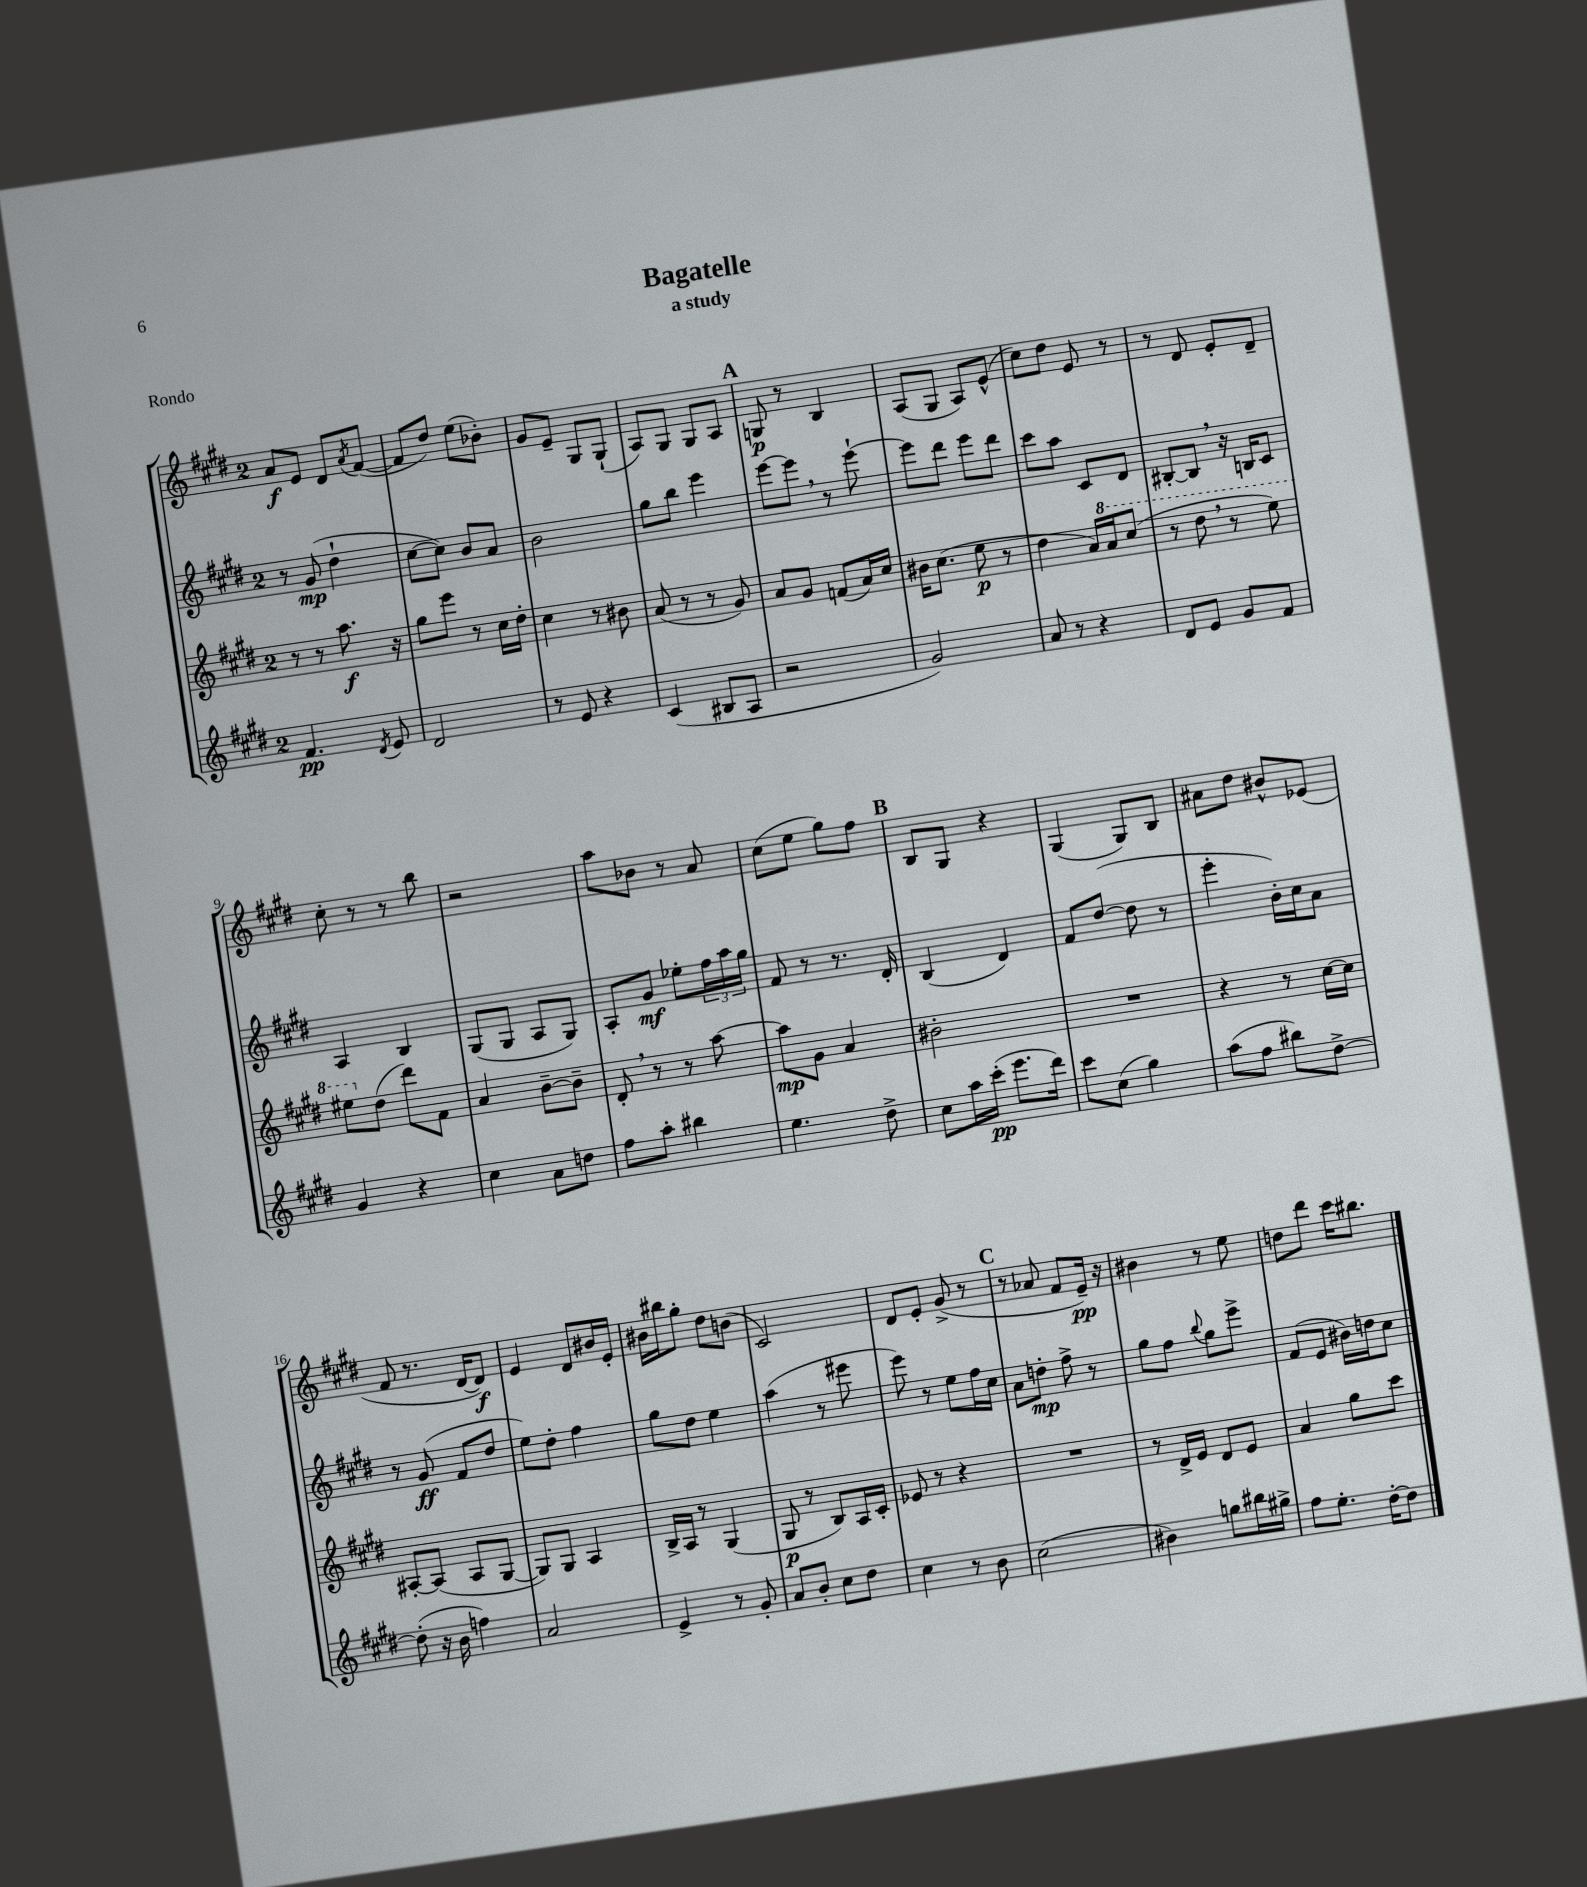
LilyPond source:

\header { title = "Bagatelle" subtitle = "a study" piece = "Rondo" }
<<
\new StaffGroup <<
\new Staff = "s0" {
    \clef treble \key e \major \once \override Staff.TimeSignature.style = #'single-digit \time 2/4
    a'8\f e'8 dis'8 \acciaccatura { a'8 } fis'8~( |
    fis'8 dis''8) e''8( bes'8-.) |
    gis'8 e'8-- gis8 gis8-!( |
    a8) gis8 gis8 a8 |
    \mark \markup { \bold "A" } g8\p r8 b4 |
    a8( gis8 a8) e'8-^( |
    cis''8) dis''8 e'8 r8 |
    r8 dis'8 e'8-. dis'8-- |
    cis''8-. r8 r8 b''8 |
    r2 |
    a''8 bes'8 r8 a'8 |
    cis''8( e''8 gis''8) fis''8 |
    \mark \markup { \bold "B" } b8 gis8 r4 |
    gis4( gis8) b8 |
    ais'8 dis''8 bis'8-^ ees'8( |
    fis'8 r8. dis'16~ dis'8\f) |
    e'4 dis'8 bis'16 e'16-. |
    bis'16 bis''16 gis''8-. dis''8 b'8( |
    cis'2) |
    dis'8 e'8-. gis'8->( r8 |
    \mark \markup { \bold "C" } r8 aes'8 fis'8 e'16--\pp) r16 |
    bis'4 r8 e''8 |
    d''8 dis'''8 cis'''16 bis''8. \bar "|." |
}
\new Staff = "s1" {
    \clef treble \key e \major \once \override Staff.TimeSignature.style = #'single-digit \time 2/4
    r8 gis'8\mp( dis''4-! |
    cis''8~ cis''8) b'8 a'8 |
    b'2 |
    gis''8 b''8 e'''4 |
    \mark \markup { \bold "A" } e'''8~ e'''8 \breathe r8 e'''8~-! |
    e'''8 dis'''8 e'''8 dis'''8 |
    cis'''8 a''8 cis'8 dis'8 |
    bis8~-. bis8 \breathe r16 b16 cis'8 |
    a4 b4 |
    gis8( gis8 a8 gis8) |
    a8-. gis'8\mf ees''8-. \tuplet 3/2 { fis''16 a''16 gis''16 } |
    fis'8 r8 r8. dis'16-. |
    \mark \markup { \bold "B" } b4( dis'4) |
    fis'8 dis''8~( dis''8 r8 |
    e'''4-. b'16-.) cis''16 a'8 |
    r8 gis'8\ff( fis'8 dis''8 |
    e''8) dis''8-. fis''4 |
    gis''8 dis''8 e''4 |
    a''4( r8 eis'''8 |
    e'''8) r8 e''8 fis''16 cis''16 |
    \mark \markup { \bold "C" } a'8 d''8-.\mp fis''8-> r8 |
    gis''8 fis''8 \appoggiatura { b''8 } gis''8 e'''8-> |
    fis'8( e'8 bis'16) d''16 cis''8 \bar "|." |
}
\new Staff = "s2" {
    \clef treble \key e \major \once \override Staff.TimeSignature.style = #'single-digit \time 2/4
    r8 r8 a''8.\f r16 |
    gis''8 e'''8 r8 cis''16 dis''16-. |
    cis''4 r8 bis'8 |
    a'8( r8 r8 gis'8) |
    \mark \markup { \bold "A" } a'8 gis'8 f'8( a'16) cis''16 |
    bis'16 cis''8.( e''8\p r8 |
    dis''4 a'16) \ottava #1 a''16 cis'''8( |
    r8 dis'''8 \breathe r8 e'''8) |
    eis'''8 \ottava #0 dis''8( dis'''8) fis'8 |
    a'4 b'8~-- b'8-- |
    dis'8-. \breathe r8 r8 a''8~ |
    a''8\mp gis'8 a'4 |
    \mark \markup { \bold "B" } bis'2-. |
    R2 |
    r4 r8 cis''16~ cis''16 |
    ais8~-. ais8( ais8 gis8~ |
    gis8) gis8 a4 |
    b16-> a16 r8 gis4( |
    gis8\p r8 b8) a16 cis'16-. |
    ees'8 r8 r4 |
    \mark \markup { \bold "C" } R2 |
    r8 dis'16-> e'16 dis'8 e'8 |
    a'4 gis''8 cis'''8 \bar "|." |
}
\new Staff = "s3" {
    \clef treble \key e \major \once \override Staff.TimeSignature.style = #'single-digit \time 2/4
    fis'4.\pp \acciaccatura { dis'8 } e'8 |
    dis'2 |
    r8 e'8 r4 |
    cis'4( bis8 a8 |
    \mark \markup { \bold "A" } r2 |
    gis'2) |
    a'8 r8 r4 |
    dis'8 e'8 gis'8 fis'8 |
    gis'4 r4 |
    cis''4 a'8 d''8 |
    fis''8 a''8-. bis''4 |
    e''4. dis''8-> |
    \mark \markup { \bold "B" } cis''8 a''16 cis'''16-.\pp( e'''8. dis'''16) |
    cis'''8 cis''8( gis''4) |
    a''8( fis''8 bis''8) dis''8~-> |
    dis''8-.( r16 b'16 f''4) |
    a'2 |
    e'4-> r8 gis'8-. |
    a'8 b'8-. cis''8 dis''8 |
    cis''4 r8 b'8 |
    \mark \markup { \bold "C" } cis''2( |
    bis'4) g''8 bis''16 gis''16-> |
    fis''8 e''8.-. dis''16~-. dis''8 \bar "|." |
}
>>
>>
